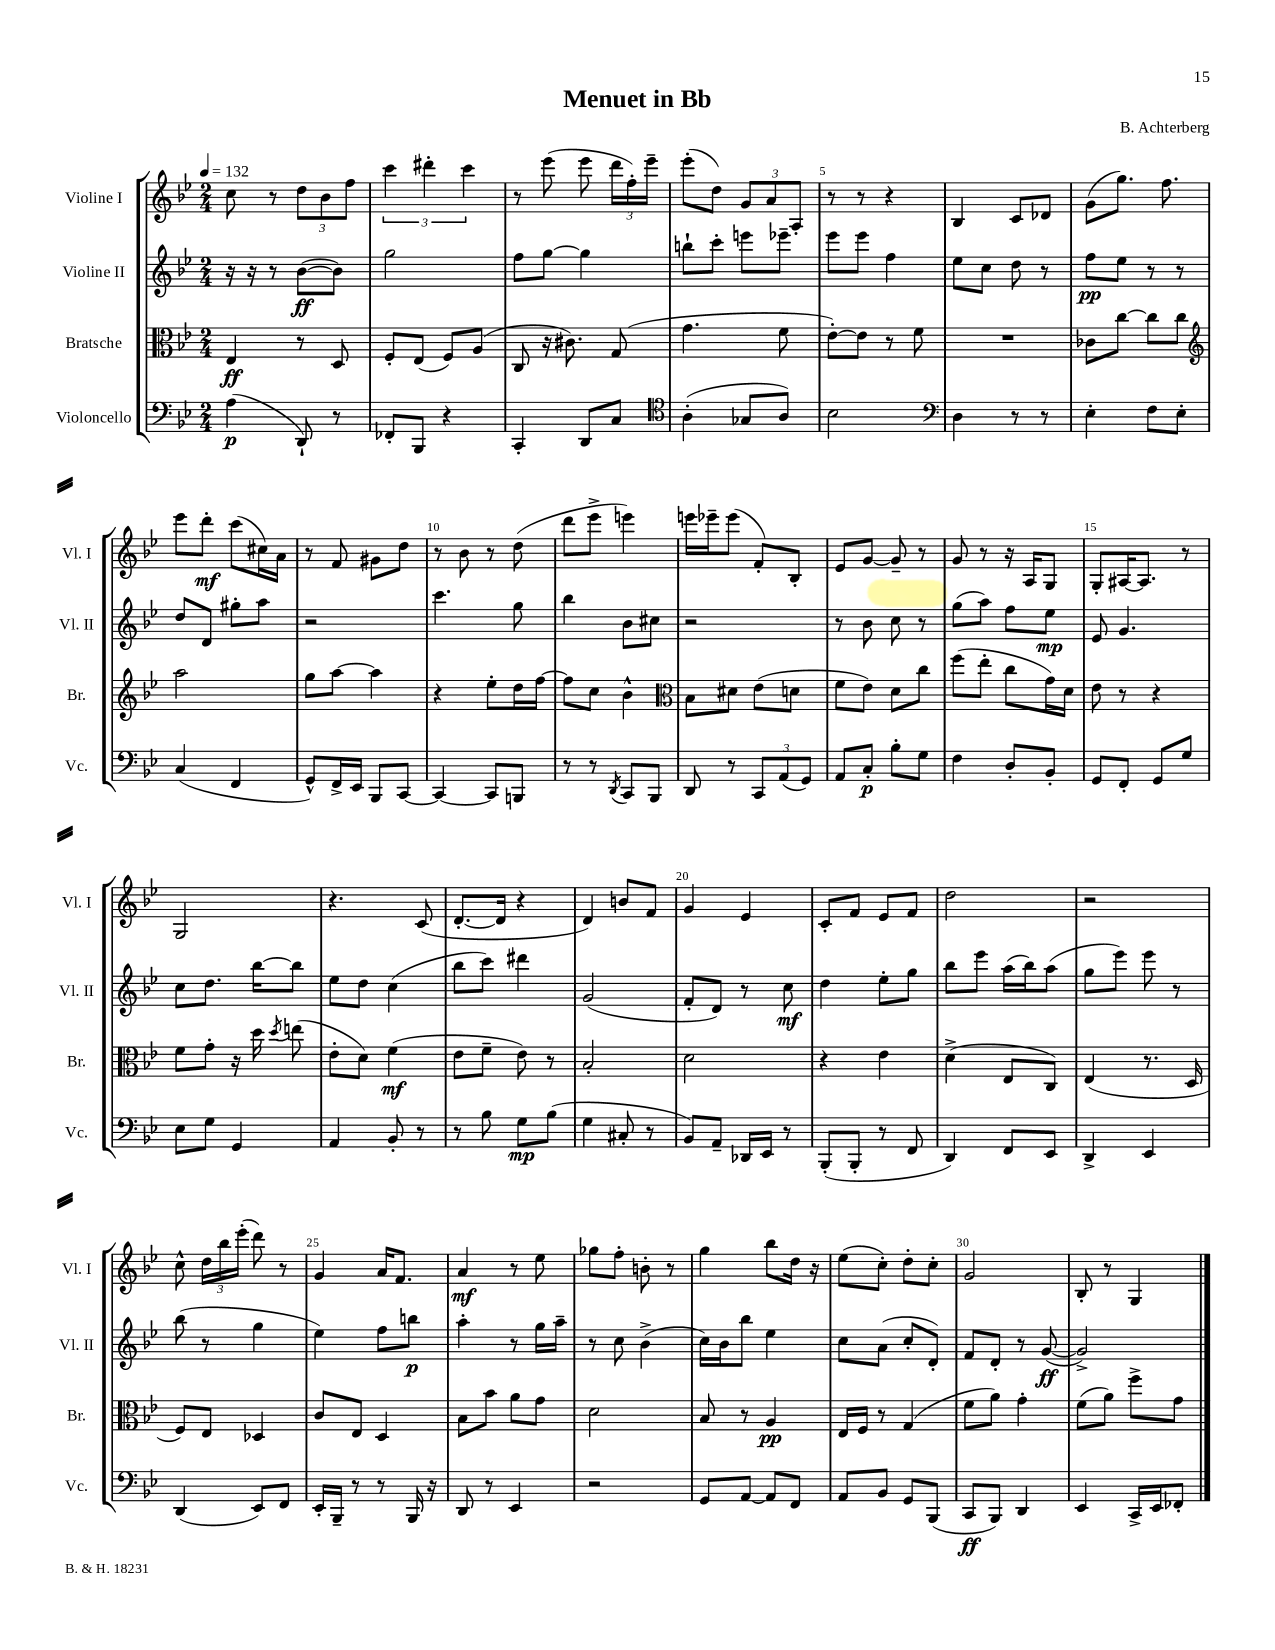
\header { title = "Menuet in Bb" composer = "B. Achterberg" }
<<
\new StaffGroup <<
\new Staff = "s0" \with { instrumentName = "Violine I" shortInstrumentName = "Vl. I" } {
    \clef treble \key bes \major \numericTimeSignature \time 2/4 \tempo 4 = 132
    \autoBeamOff c''8 r8 \tuplet 3/2 { d''8[ bes'8 f''8] } |
    \tuplet 3/2 { c'''4 dis'''4-. c'''4 } |
    r8 ees'''8( ees'''8 \tuplet 3/2 { d'''16[ f''16-.) ees'''16]-- } |
    ees'''8[-.( d''8]) \tuplet 3/2 { g'8[ a'8 a8]-. } |
    r8 r8 r4 |
    bes4 c'8[ des'8] |
    g'8[( g''8.]) f''8. |
    ees'''8[ d'''8]-.\mf c'''8[( cis''16) a'16] |
    r8 f'8 gis'8[ d''8] |
    r8 bes'8 r8 d''8( |
    d'''8[ ees'''8]-> e'''4) |
    e'''16[ ees'''16-- ees'''8]( f'8[-.) bes8]-. |
    ees'8[ g'8]~ g'8-- r8 |
    g'8 r8 r16 a16[ g8] |
    g8[-. ais16~ ais8.] r8 |
    g2 |
    r4. c'8( |
    d'8.[~-. d'16] r4 |
    d'4) b'8[ f'8] |
    g'4 ees'4 |
    c'8[-. f'8] ees'8[ f'8] |
    d''2 |
    r2 |
    c''8-^ \tuplet 3/2 { d''16[ bes''16 ees'''16]-.( } d'''8) r8 |
    g'4 a'16[ f'8.] |
    a'4\mf r8 ees''8 |
    ges''8[ f''8]-. b'8-. r8 |
    g''4 bes''8[ d''16] r16 |
    ees''8[( c''8]-.) d''8[-. c''8]-. |
    g'2 |
    bes8-. r8 g4 \bar "|." |
}
\new Staff = "s1" \with { instrumentName = "Violine II" shortInstrumentName = "Vl. II" } {
    \clef treble \key bes \major \numericTimeSignature \time 2/4
    \autoBeamOff r16 r16 r8 bes'8[~\ff( bes'8]) |
    g''2 |
    f''8[ g''8]~ g''4 |
    b''8[-! c'''8]-. e'''8[ ees'''8]-- |
    ees'''8[ ees'''8] f''4 |
    ees''8[ c''8] d''8 r8 |
    f''8[\pp ees''8] r8 r8 |
    d''8[ d'8] gis''8[-. a''8] |
    r2 |
    c'''4. g''8 |
    bes''4 bes'8[ cis''8] |
    r2 |
    r8 bes'8 c''8 r8 |
    g''8[( a''8]) f''8[ ees''8]\mp |
    ees'8 g'4. |
    c''8[ d''8.] bes''16[~ bes''8] |
    ees''8[ d''8] c''4( |
    bes''8[ c'''8]) dis'''4 |
    g'2( |
    f'8[-. d'8]) r8 c''8\mf |
    d''4 ees''8[-. g''8] |
    bes''8[ ees'''8] a''16[( bes''16) a''8]( |
    g''8[ ees'''8]) ees'''8 r8 |
    bes''8( r8 g''4 |
    ees''4) f''8[ b''8]\p |
    a''4-. r8 g''16[ a''16]-- |
    r8 c''8 bes'4->( |
    c''16[) bes'16 bes''8] ees''4 |
    c''8[ a'8]( c''8[-. d'8]-.) |
    f'8[ d'8]-. r8 g'8~\ff( |
    g'2->) \bar "|." |
}
\new Staff = "s2" \with { instrumentName = "Bratsche" shortInstrumentName = "Br." } {
    \clef alto \key bes \major \numericTimeSignature \time 2/4
    \autoBeamOff ees4\ff r8 d8 |
    f8[-. ees8]( f8[) a8]( |
    c8 r16 cis'8.) g8( |
    g'4. f'8 |
    ees'8[~-.) ees'8] r8 f'8 |
    R2 |
    ces'8[ c''8]~ c''8[ c''8] |
    \clef treble a''2 |
    g''8[ a''8]~ a''4 |
    r4 ees''8[-. d''16 f''16]~ |
    f''8[ c''8] bes'4-^ |
    \clef alto bes8[ dis'8] ees'8[( d'8] |
    f'8[ ees'8]) d'8[ c''8] |
    f''8[( ees''8]-. c''8[ g'16) d'16] |
    ees'8 r8 r4 |
    f'8[ g'8]-. r16 d''16 \acciaccatura { d''8 } e''8( |
    ees'8[-. d'8]) f'4\mf( |
    ees'8[ f'8]-- ees'8) r8 |
    bes2-. |
    d'2 |
    r4 ees'4 |
    d'4->( ees8[ c8]) |
    ees4( r8. d16 |
    f8[) ees8] des4 |
    c'8[ ees8] d4 |
    bes8[ bes'8] a'8[ g'8] |
    d'2 |
    bes8 r8 a4\pp |
    ees16[ f16] r8 g4( |
    f'8[ a'8]) g'4-. |
    f'8[( a'8]) f''8[-> g'8] \bar "|." |
}
\new Staff = "s3" \with { instrumentName = "Violoncello" shortInstrumentName = "Vc." } {
    \clef bass \key bes \major \numericTimeSignature \time 2/4
    \autoBeamOff a4\p( d,8-!) r8 |
    fes,8[-. bes,,8] r4 |
    c,4-. d,8[ c8] |
    \clef tenor a4-.( ges8[ a8]) |
    bes2 |
    \clef bass d4 r8 r8 |
    ees4-. f8[ ees8]-. |
    c4( f,4 |
    g,8[-^) f,16-> ees,16] bes,,8[ c,8]~ |
    c,4~ c,8[ b,,8] |
    r8 r8 \acciaccatura { d,8 } c,8[ bes,,8] |
    d,8 r8 \tuplet 3/2 { c,8[ a,8( g,8]) } |
    a,8[ c8]-.\p bes8[-. g8] |
    f4 d8[-. bes,8]-. |
    g,8[ f,8]-. g,8[ g8] |
    ees8[ g8] g,4 |
    a,4 bes,8-. r8 |
    r8 bes8 g8[\mp bes8]( |
    g4 cis8-. r8 |
    bes,8[) a,8]-- des,16[ ees,16] r8 |
    bes,,8[-.( bes,,8]-. r8 f,8 |
    d,4) f,8[ ees,8] |
    d,4-> ees,4 |
    d,4( ees,8[) f,8] |
    ees,16[-. bes,,16]-- r8 r8 bes,,16 r16 |
    d,8 r8 ees,4 |
    r2 |
    g,8[ a,8]~ a,8[ f,8] |
    a,8[ bes,8] g,8[ bes,,8]( |
    c,8[\ff bes,,8]) d,4 |
    ees,4 c,16[-> ees,16 fes,8]-. \bar "|." |
}
>>
>>
\layout { \context { \Score \override BarNumber.break-visibility = ##(#f #t #t) barNumberVisibility = #(every-nth-bar-number-visible 5) } }
